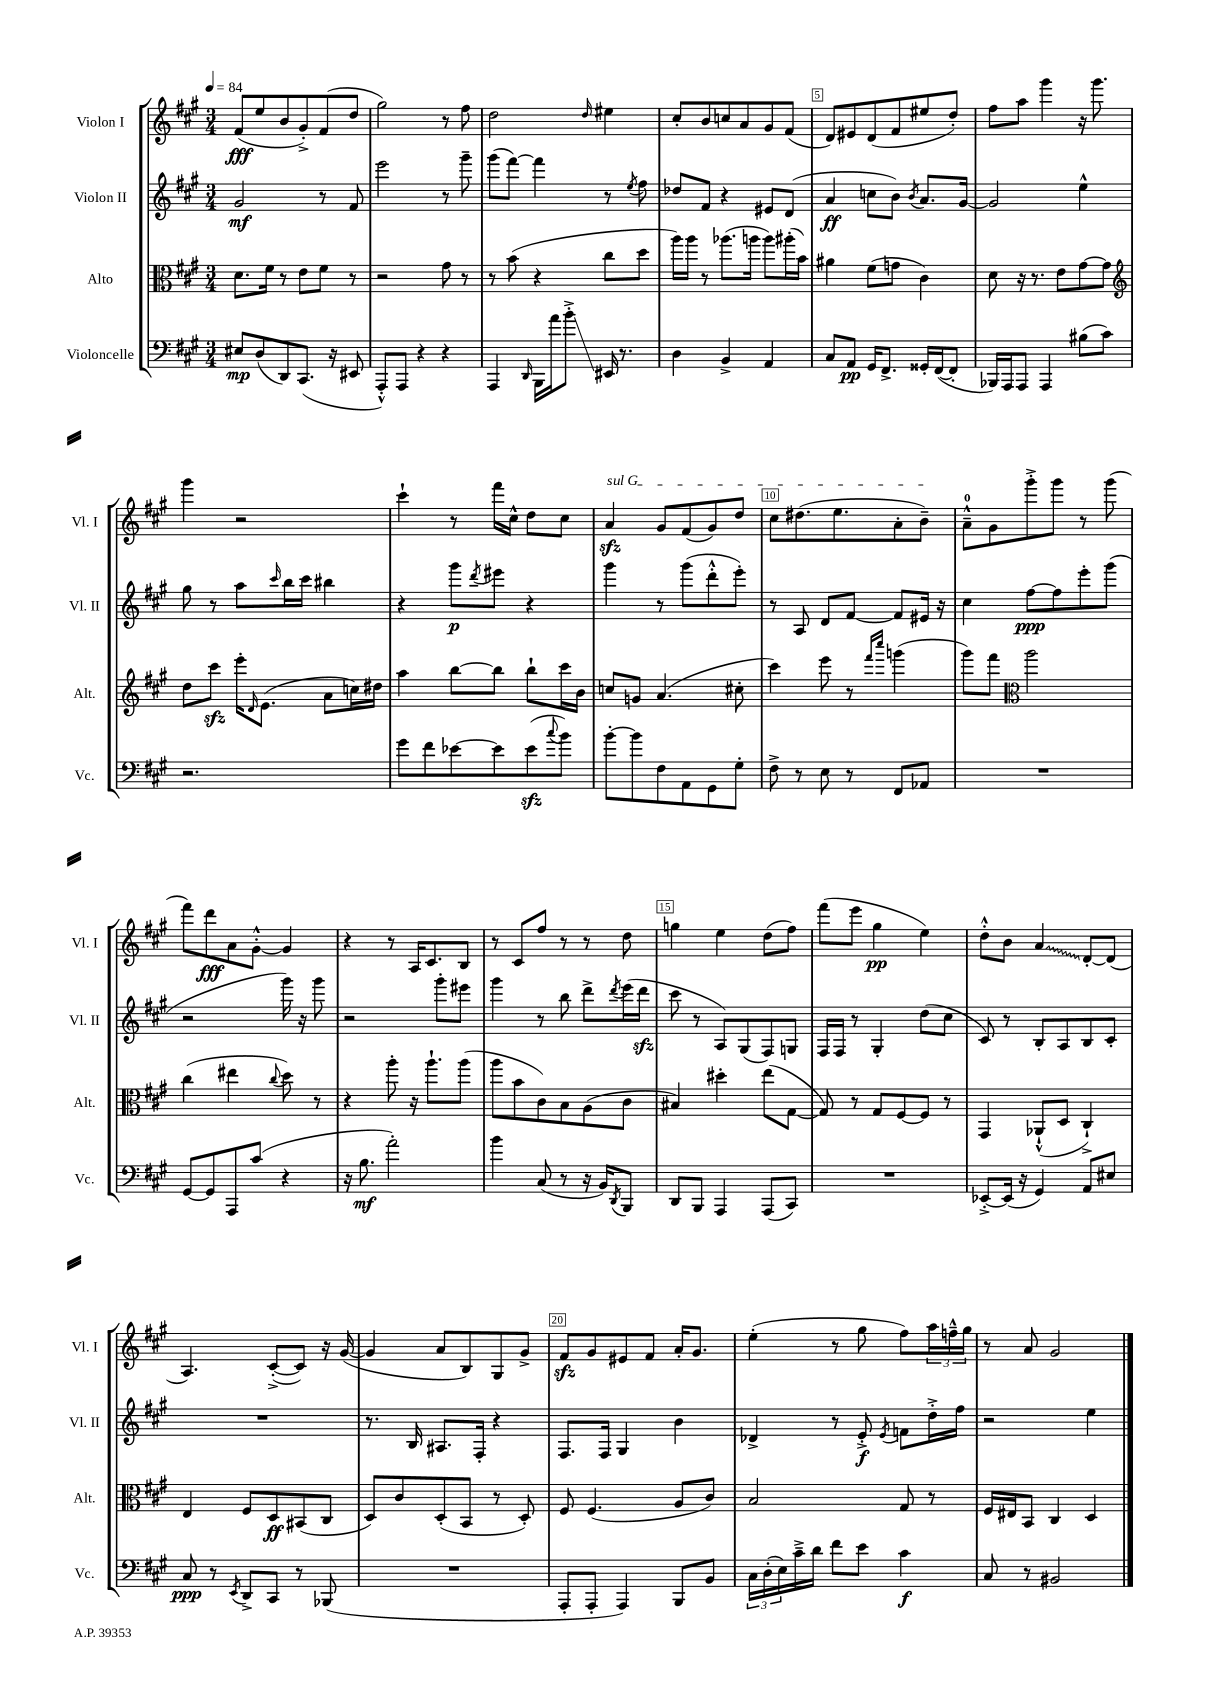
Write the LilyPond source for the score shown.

<<
\new StaffGroup <<
\new Staff = "s0" \with { instrumentName = "Violon I" shortInstrumentName = "Vl. I" } {
    \clef treble \key a \major \numericTimeSignature \time 3/4 \tempo 4 = 84
    fis'8\fff( e''8 b'8 gis'8-.->) fis'8( d''8 |
    gis''2) r8 fis''8 |
    d''2 \grace { d''16 } eis''4 |
    cis''8-. b'8 c''8 a'8 gis'8 fis'8( |
    d'8) eis'8 d'8( fis'8 eis''8 d''8-.) |
    fis''8 a''8 gis'''4 r16 gis'''8. |
    gis'''4 r2 |
    cis'''4-! r8 fis'''16 cis''16-^ d''8 cis''8 |
    \once \override TextSpanner.bound-details.left.text = \markup { \italic "sul G" } a'4\sfz\startTextSpan gis'8 fis'8( gis'8) d''8 |
    cis''8 dis''8.( e''8. a'8-. b'8--\stopTextSpan) |
    a'8-0---^ gis'8 gis'''8-.-> gis'''8 r8 gis'''8( |
    fis'''8) d'''8\fff a'8 gis'8~-.-^ gis'4 |
    r4 r8 a16 cis'8. b8 |
    r8 cis'8 fis''8 r8 r8 d''8 |
    g''4 e''4 d''8( fis''8) |
    fis'''8( e'''8 gis''4\pp e''4) |
    d''8-.-^ b'8 \once \override Glissando.style = #'zigzag a'4\glissando d'8~-. d'8( |
    a4.) cis'8~-.->( cis'8) r16 gis'16~( |
    gis'4 a'8 b8) gis8 gis'8-> |
    fis'8\sfz gis'8 eis'8 fis'8 a'16-. gis'8. |
    e''4-.( r8 gis''8 fis''8) \tuplet 3/2 { a''16 f''16---^ gis''16 } |
    r8 a'8 gis'2 \bar "|." |
}
\new Staff = "s1" \with { instrumentName = "Violon II" shortInstrumentName = "Vl. II" } {
    \clef treble \key a \major \numericTimeSignature \time 3/4
    gis'2\mf r8 fis'8 |
    e'''2 r8 gis'''8-- |
    gis'''8( fis'''8~) fis'''4 r8 \acciaccatura { e''8 } fis''8 |
    des''8 fis'8 r4 eis'8 d'8( |
    a'4\ff c''8 b'8) \acciaccatura { b'8 } a'8. gis'16~ |
    gis'2 e''4-^ |
    gis''8 r8 a''8 \grace { cis'''16 } b''16 cis'''16 bis''4 |
    r4 gis'''8\p \acciaccatura { d'''8 } eis'''8 r4 |
    gis'''4 r8 gis'''8( d'''8-.-^ e'''8-.) |
    r8 a8 d'8 fis'8~ fis'8 eis'16 r16 |
    cis''4 fis''8~\ppp fis''8 e'''8-. gis'''8( |
    r2 gis'''16) r16 gis'''8 |
    r2 gis'''8-. eis'''8 |
    gis'''4 r8 b''8 d'''8-> \acciaccatura { d'''8 } e'''16( d'''16\sfz |
    cis'''8 r8 a8) gis8( fis8) g8 |
    fis16 fis16 r8 gis4-. d''8( cis''8 |
    cis'8) r8 b8-. a8 b8 cis'8-. |
    R2. |
    r8. b16 ais8. fis16-. r4 |
    fis8. fis16 gis4 b'4 |
    des'4-> r8 e'8-.->\f \acciaccatura { e'8 } f'8 d''16-.-> fis''16 |
    r2 e''4 \bar "|." |
}
\new Staff = "s2" \with { instrumentName = "Alto" shortInstrumentName = "Alt." } {
    \clef alto \key a \major \numericTimeSignature \time 3/4
    d'8. fis'16 r8 e'8 fis'8 r8 |
    r2 gis'8 r8 |
    r8 b'8( r4 cis''8 d''8 |
    a''16) a''16 r8 aes''8.( a''16 a''8) ais''16-.( b'16) |
    ais'4 fis'8( g'8 cis'4) |
    d'8 r16 r8. e'8 gis'8~ gis'8 |
    \clef treble d''8 cis'''8\sfz e'''16-. \grace { d'16 } e'8.( a'8 c''16) dis''16 |
    a''4 b''8~ b''8 b''8-! cis'''16 b'16 |
    c''8 g'8 a'4.( cis''8-. |
    cis'''4) e'''8 r8 \grace { fis'''16 cis''''16 } g'''4( |
    gis'''8) fis'''8 \clef alto a''2 |
    cis''4( eis''4 \appoggiatura { cis''8 } d''8) r8 |
    r4 a''8-. r16 a''8.-! a''8( |
    a''8 b'8 cis'8) b8 a8( cis'8 |
    bis4) dis''4-. e''8( gis8~ |
    gis8) r8 gis8 fis8~ fis8 r8 |
    gis,4 aes,8-!-^( d8 cis4-!->) |
    e4 fis8 d8\ff bis,8( cis8 |
    d8) cis'8 d8-.( b,8 r8 d8-.) |
    fis8 fis4.( a8 cis'8) |
    b2 gis8 r8 |
    fis16 eis16 b,8 cis4 d4 \bar "|." |
}
\new Staff = "s3" \with { instrumentName = "Violoncelle" shortInstrumentName = "Vc." } {
    \clef bass \key a \major \numericTimeSignature \time 3/4
    eis8\mp d8( d,8) cis,8.( r16 eis,8 |
    a,,8-.-^) a,,8 r4 r4 |
    a,,4 \grace { d,16 } b,,16 a'16 b'8-.->\glissando eis,16 r8. |
    d4 b,4-> a,4 |
    cis8 a,8\pp gis,16 fis,8.-> gisis,16-. fis,16~( fis,8-. |
    bes,,16) a,,16 a,,8 a,,4 bis8( cis'8) |
    r2. |
    gis'8 fis'8 ees'8~ ees'8 ees'8\sfz( \appoggiatura { cis''8 } b'8) |
    b'8~-. b'8 fis8 a,8 gis,8 gis8-. |
    fis8-> r8 e8 r8 fis,8 aes,8 |
    R2. |
    gis,8~ gis,8 a,,8 cis'8( r4 |
    r16 b8.\mf a'2-.) |
    b'4 cis8( r8 r16 b,16) \acciaccatura { d,8 } b,,8 |
    d,8 b,,8 a,,4 a,,8( cis,8) |
    R2. |
    ees,8~-.-> ees,16( r16 gis,4) a,8 eis8 |
    cis8\ppp r8 \acciaccatura { e,8 } d,8-> cis,8 r8 bes,,8( |
    R2. |
    a,,8-. a,,8-. a,,4) b,,8 b,8 |
    \tuplet 3/2 { cis16 d16-.( e16) } cis'16---> d'16 fis'8 e'8 cis'4\f |
    cis8 r8 bis,2 \bar "|." |
}
>>
>>
\layout { \context { \Score \override BarNumber.break-visibility = ##(#f #t #t) barNumberVisibility = #(every-nth-bar-number-visible 5) \override BarNumber.stencil = #(make-stencil-boxer 0.1 0.3 ly:text-interface::print) } }
